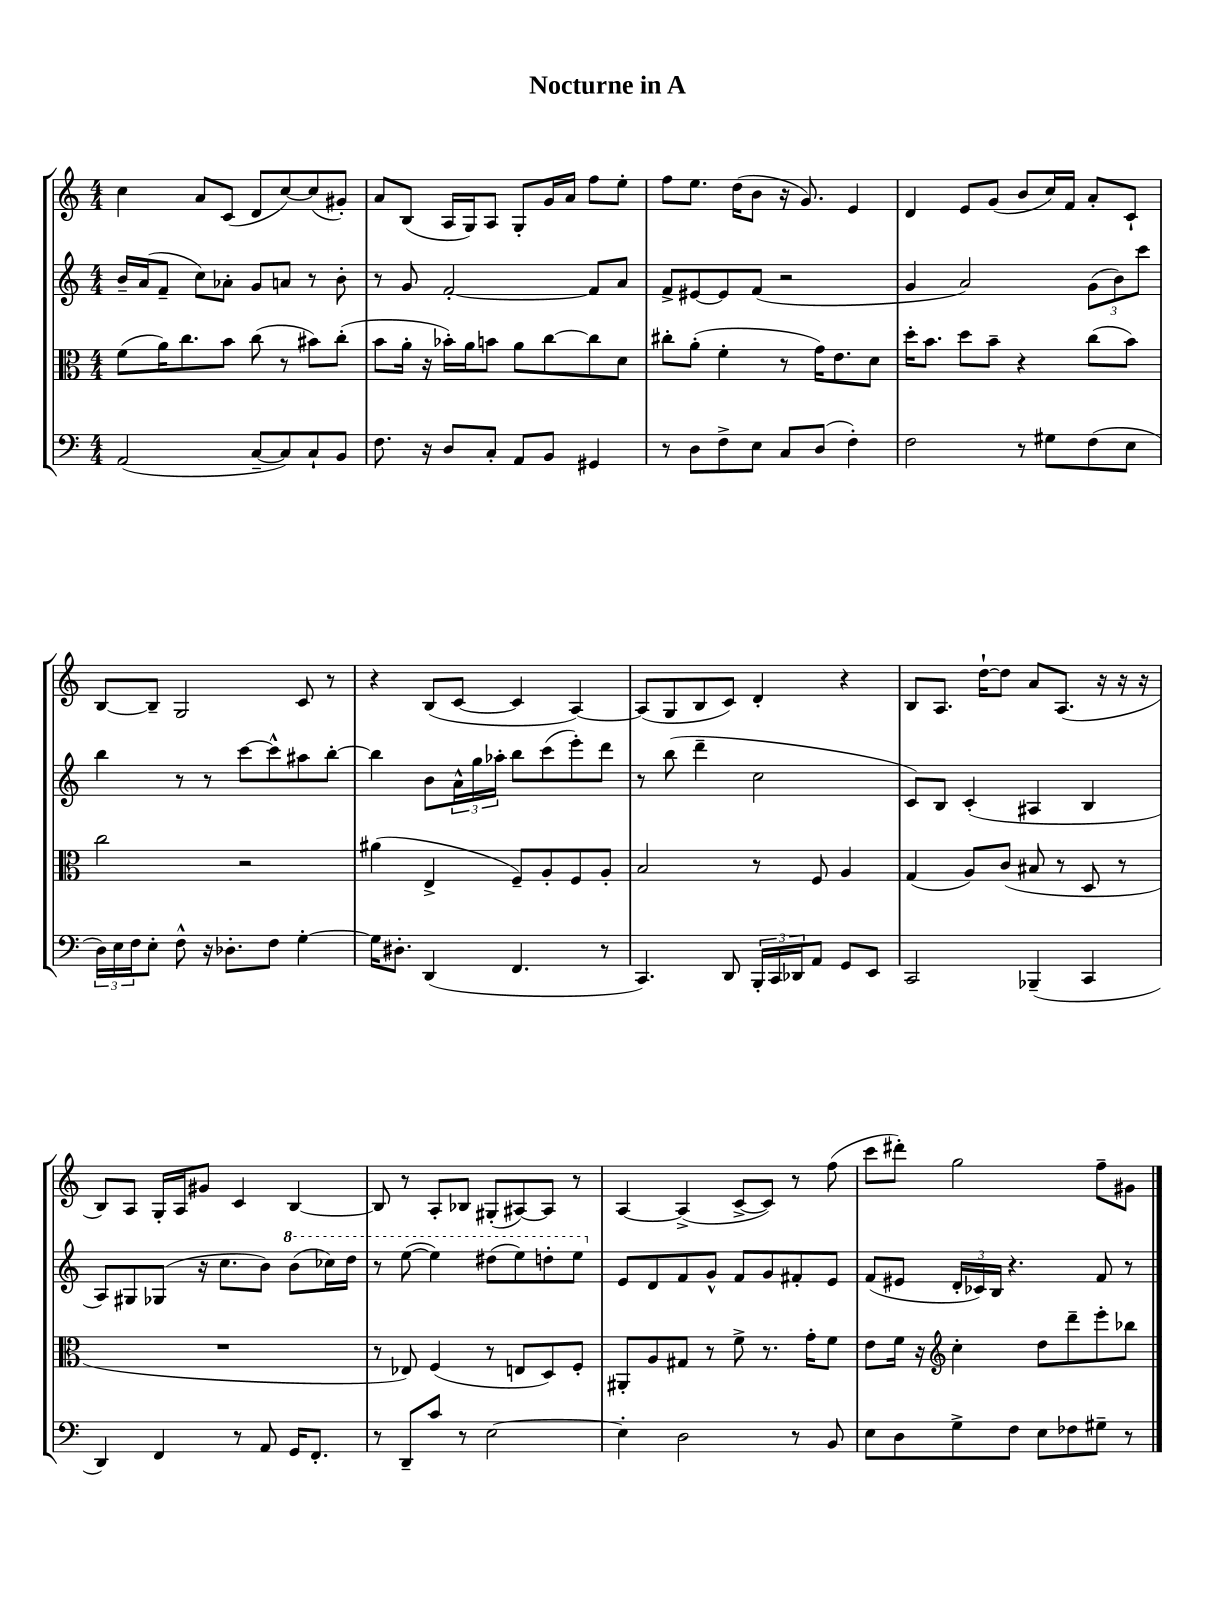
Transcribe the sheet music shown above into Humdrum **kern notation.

**kern	**kern	**kern	**kern
*part4	*part3	*part2	*part1
*staff4	*staff3	*staff2	*staff1
*clefF4	*clefC3	*clefG2	*clefG2
*k[]	*k[]	*k[]	*k[]
*M4/4	*M4/4	*M4/4	*M4/4
=1	=1	=1	=1
(2AA/	(8f\L	16b~/LL	4cc\
.	.	(16a/J	.
.	16a\K)	8f~/J	.
.	8.cc\	.	.
.	.	8cc\L)	8a/L
.	8b\J	8a-X'\J	(8c/J
[8C~/L	(8cc\	8g/L	8d/L
8C/])	8r	8an/J	[8cc/)
8C`/	8b#X\L)	8r	(8cc/]
8BB/J	(8cc'\J	8b'\	8g#X'/J)
=2	=2	=2	=2
8.F\	8b\L	8r	8a/L
.	16a'\Jk	8g/	(8B/J
16r	16r	.	.
8D/L	16b-X'\LL)	[2f'/	16A/LL
.	16a\J	.	16G/J)
8C'/J	8bn\J	.	8A/J
8AA/L	8a\L	.	8G'/L
8BB/J	[8cc\	.	16g/L
.	.	.	16a/JJ
4GG#X/	8cc\]	8f/L]	8ff\L
.	8d\J	8a/J	8ee'\J
=3	=3	=3	=3
8r	8cc#X'\L	8f^/L	8ff\L
8D\L	(8a'\J	[8e#X/	8.ee\J
8F^\	4f'\	8e#/]	.
.	.	.	(16dd\KL
8E\J	.	(8f/J	8b\J
8C/L	8r	2r	16r
.	.	.	8.g/)
(8D/J	16g\KL)	.	.
.	8.e\	.	.
4F'\)	.	.	4e/
.	8d\J	.	.
=4	=4	=4	=4
2F\	16dd'\KL	4g/	4d/
.	8.b\J	.	.
.	8dd\L	2a/)	8e/L
.	8b~\J	.	(8g/J
8r	4r	.	8b/L
8G#X\L	.	.	16cc/L)
.	.	.	16f/JJ
(8F\	(8cc\L	(12g\L	8a'/L
.	.	12b\)	.
8E\J	8b\J)	.	8c`/J
.	.	12ccc\J	.
!!LO:LB:g=z
=5	=5	=5	=5
24D\LL)	2cc\	4bb\	[8B/L
24E\	.	.	.
24F\J	.	.	.
8E'\J	.	.	8B~/J]
8F^^\	.	8r	2G/
16r	.	8r	.
8.D-X'\L	.	.	.
.	2r	[8ccc\L	.
8F\J	.	8ccc^^\]	.
[4G'\	.	8aa#X\	8c/
.	.	[8bb'\J	8r
=6	=6	=6	=6
16G\KL]	(4a#X\	4bb\]	4r
8.D#X'\J	.	.	.
(4DD/	4E^/	8b\L	(8B/L
.	.	24a^^\L	[8c/J
.	.	24gg\	.
.	.	24aa-X'\JJ	.
4.FF/	8F~/L)	8bb\L	4c/]
.	8A'/	(8ccc\	.
.	8F/	8eee'\)	[4A/)
8r	8A'/J	8ddd\J	.
=7	=7	=7	=7
4.CC/)	2B/	8r	(8A/L]
.	.	(8bb\	8G/
.	.	4ddd~\	8B/
8DD/	.	.	8c/J)
24BBB'/LL	8r	2cc\	4d'/
24CC/	.	.	.
24DD-X/J	.	.	.
8AA/J	8F/	.	.
8GG/L	4A/	.	4r
8EE/J	.	.	.
=8	=8	=8	=8
2CC/	(4G/	8c/L)	8B/L
.	.	8B/J	8.A/J
.	8A/L)	(4c'/	.
.	.	.	[16dd`\KL
.	(8c/J	.	8dd\J]
(4BBB-X~/	8B#X/	4A#X/	8a/L
.	8r	.	(8.A/J
4CC/	8D/	4B/	.
.	.	.	16r
.	8r	.	16r
.	.	.	16r
!!LO:LB:g=z
=9	=9	=9	=9
4DD/)	1r	8A/L)	8B/L)
.	.	8G#X/	8A/J
4FF/	.	(8G-X/J	16G'/LL
.	.	.	16A/J
.	.	16r	8g#X/J
.	.	8.cc\L	.
8r	.	.	4c/
8AA/	.	8b\J)	.
*	*	*8va	*
16GG/KL	.	(8bb\L	[4B/
8.FF'/J	.	.	.
.	.	16ccc-X\L)	.
.	.	16ddd\JJ	.
=10	=10	=10	=10
8r	8r	8r	8B/]
8DD~/L	8E-X/)	([8eee\	8r
8c/J	(4F/	4eee\])	8A'/L
8r	.	.	8B-X/J
[2E\	8r	(8ddd#X\L	(8G#X'/L
.	8En/L	8eee\)	[8A#X/)
.	8D/)	8dddn'\	8A#/J]
.	8F'/J	8eee\J	8r
=11	=11	=11	=11
*	*	*X8va	*
4E'\]	8AA#X'/L	8e/L	[4A/
.	8A/	8d/	.
2D\	8G#X/J	8f/	(4A^/]
.	8r	8g^^/J	.
.	8f^\	8f/L	[8c^/L
.	8.r	8g/	8c/J])
8r	.	8f#X'/	8r
.	16g'\KL	.	.
8BB/	8f\J	8e/J	(8ff\
=12	=12	=12	=12
8E\L	8e\L	(8f/L	8ccc\L
8D\	16f\Jk	8e#X/J	8ddd#X'\J)
.	16r	.	.
*	*clefG2	*	*
8G^\	4cc'\	24d'/LL	2gg\
.	.	24c-X/)	.
.	.	24B/JJ	.
8F\J	.	4.r	.
8E\L	8dd\L	.	.
8F-X\	8ddd~\	.	.
8G#X~\J	8eee'\	8f/	8ff~\L
8r	8bb-X\J	8r	8g#X\J
==	==	==	==
*-	*-	*-	*-
